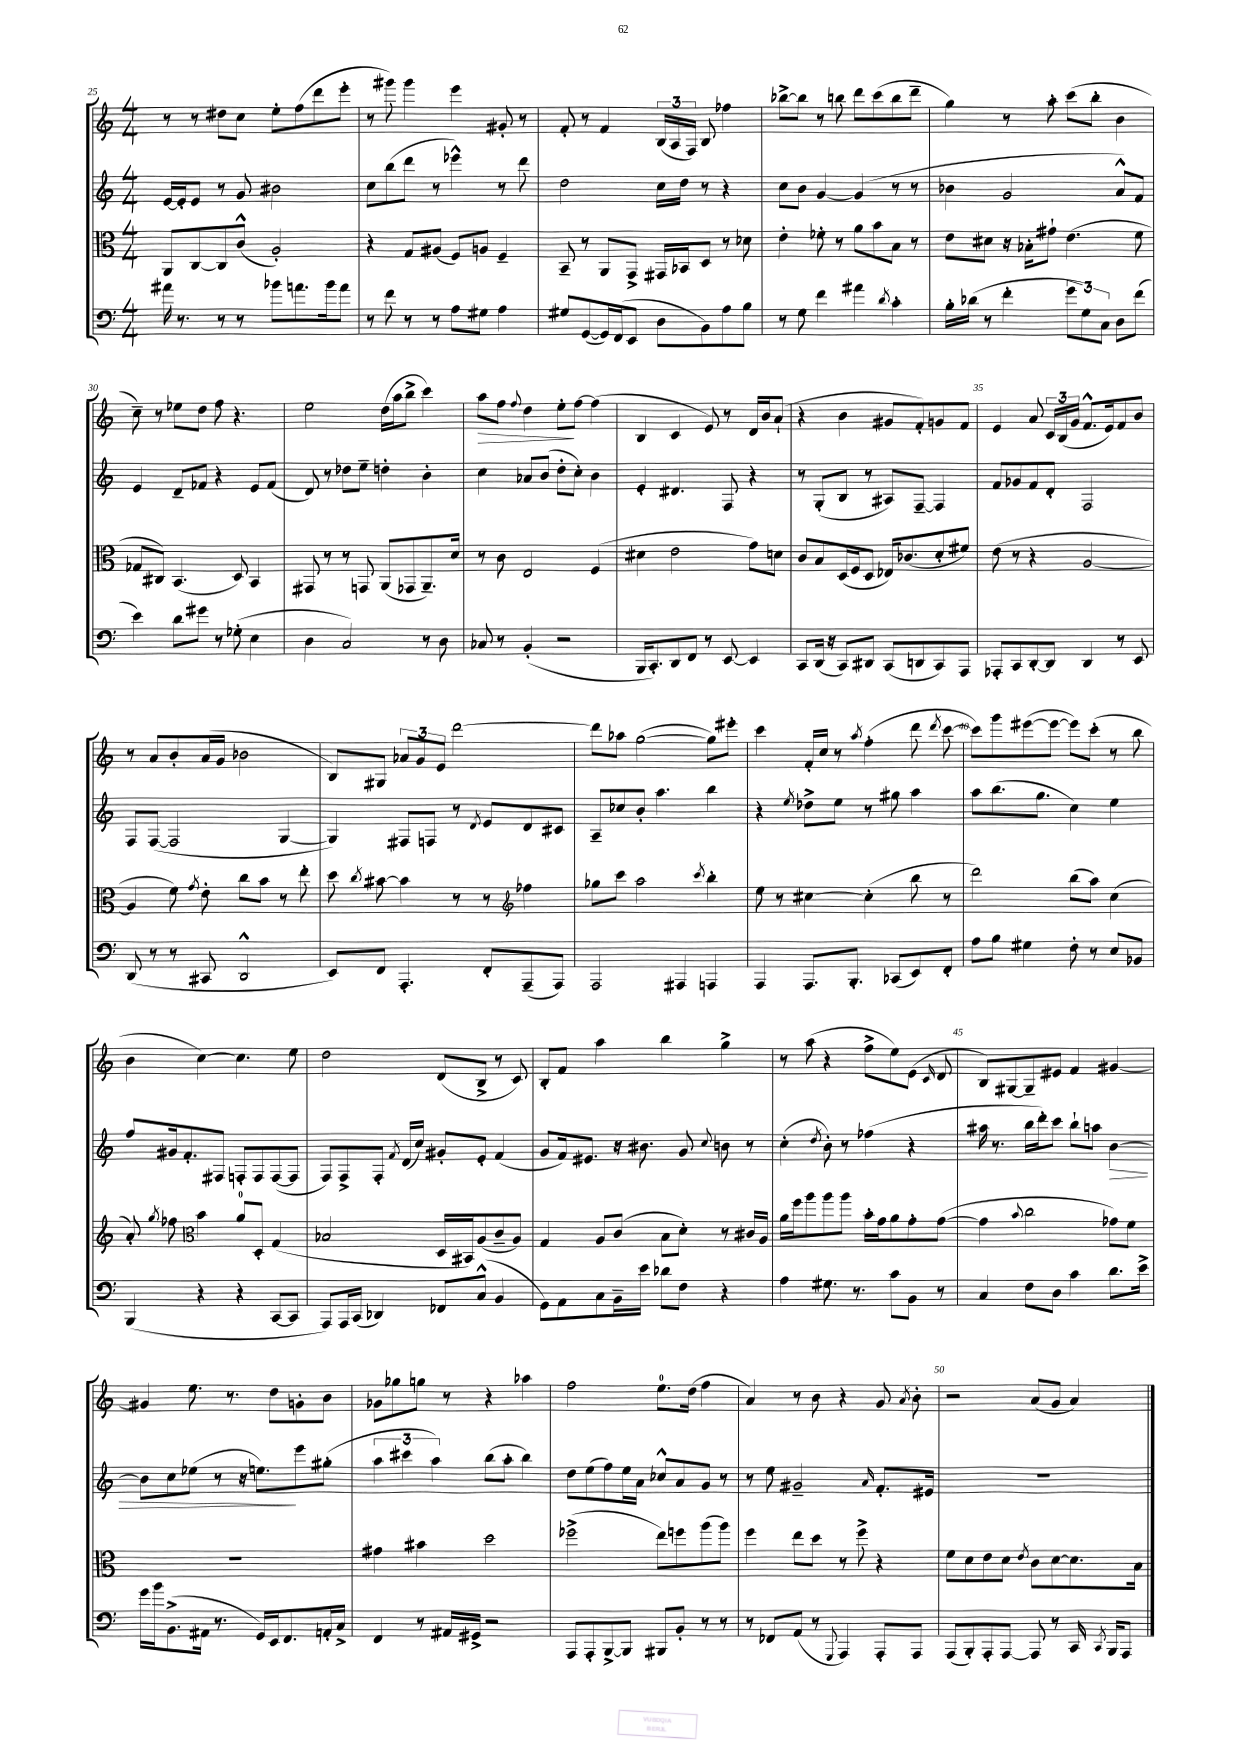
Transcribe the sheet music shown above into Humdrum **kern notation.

**kern	**kern	**kern	**dynam	**kern	**dynam
*part4	*part3	*part2	*part2	*part1	*part1
*staff4	*staff3	*staff2	*staff2	*staff1	*staff1
*clefF4	*clefC3	*clefG2	*	*clefG2	*
*k[]	*k[]	*k[]	*	*k[]	*
*M4/4	*M4/4	*M4/4	*	*M4/4	*
=25	=25	=25	=25	=25	=25
16a#X\	8AA/L	[16e/LL	.	8r	.
8.r	.	16e'/J]	.	.	.
.	[8C/	8e/J	.	8r	.
8r	8C/]	8r	.	8dd#X\L	.
8r	(8c^^/J	8g/	.	8cc\J	.
8b-X\L	2A'/)	2b#X\	.	8ee'\L	.
8.an\	.	.	.	(8ff\	.
.	.	.	.	8ddd\	.
16b-\k	.	.	.	.	.
8a\J	.	.	.	8eee'\J	.
=26	=26	=26	=26	=26	=26
8r	4r	8cc\L	.	8r	.
8f\	.	(8bb\	.	8ggg#X\)	.
8r	8G/L	8ddd\J	.	4ggg#\	.
8r	(8A#X/J	8r	.	.	.
8A\L	8F/L)	4eee-X^^\)	.	4eee\	.
8G#X\J	8An/J	.	.	.	.
4A\	4F~/	8r	.	8g#X'/	.
.	.	8ddd\	.	8r	.
=27	=27	=27	=27	=27	=27
8G#X/L	8BB~/	2dd\	.	8f'/	.
([8GG/	8r	.	.	8r	.
16GG/L])	8AA/L	.	.	4f/	.
(16FF/J	.	.	.	.	.
8EE/J	8GG^/J	.	.	.	.
8D\L	16GG#X/LL	16cc\LL	.	(24B/LL	.
.	.	.	.	24A/	.
.	16BB-X/J	16dd\JJ	.	.	.
.	.	.	.	24F/JJ)	.
8BB\)	8D/J	8r	.	8B/	.
8A\	8r	4r	.	4ff-X\	.
8B\J	8d-X\	.	.	.	.
=28	=28	=28	=28	=28	=28
8r	4e'\	8cc\L	.	[8bb-X^\L	.
8G\	.	8b\J	.	8bb-\J]	.
4f\	8f-X'\	[4g/	.	8r	.
.	8r	.	.	8bbn\	.
4a#X\	8a\L	(4g/]	.	8ddd\L	.
.	8b\	.	.	(8ccc\	.
8qd/	.	.	.	.	.
4c'\	8B\J	8r	.	8bb\	.
.	8r	8r	.	8ddd~\J	.
=29	=29	=29	=29	=29	=29
16B'\LL	8e\L	4b-X\	.	4gg\)	.
(16d-X\JJ	.	.	.	.	.
8r	8d#X\J	.	.	.	.
4f'\	16r	2g/	.	8r	.
.	16B-X'\KL	.	.	.	.
.	8g#X`\J	.	.	8aa'\	.
12g\L	(4.e\	.	.	(8ccc\L	.
12G\)	.	.	.	.	.
.	.	.	.	8bb'\J	.
12C\J	.	.	.	.	.
8D\L	.	8a^^/L)	.	4b\	.
(8f\J	8f\	8f/J	.	.	.
!!LO:LB:g=z
=30	=30	=30	=30	=30	=30
4e\)	8G-X/L	4e/	.	8cc~\)	.
.	8C#X/J)	.	.	8r	.
8d\L	(4.BB/	8d~/L	.	8ee-X\L	.
8g#X\J	.	8f-X/J	.	8dd\J	.
8r	.	4r	.	8ff\	.
(8G-X'\	8D/)	.	.	4.r	.
4E\	4BB/	8e/L	.	.	.
.	.	(8f-/J	.	.	.
=31	=31	=31	=31	=31	=31
4D\	8GG#X/	8d/)	.	2ee\	.
.	8r	8r	.	.	.
2C/)	8r	8dd-X\L	.	.	.
.	8GGn/	8ee~\J	.	.	.
.	(8AA/L	4ddn'\	.	(16dd\LL	.
.	.	.	.	16aa\J	.
.	8GG-X/	.	.	8bb^\J	.
8r	8.AA~/)	4b'\	.	4ccc\)	.
8D\	.	.	.	.	.
.	16d/Jk	.	.	.	.
=32	=32	=32	=32	=32	=32
!	!	!	!	!	!LO:HP:b
8C-X/	8r	4cc\	.	8aa\L	>
8r	8c\	.	.	8ff\J	.
.	.	.	.	8qqff/	.
(4BB'/	2E/	8a-X/L	.	4dd\	.
.	.	(8b/J	.	.	.
2r	.	8dd'\L	.	8ee'\L	.
.	.	8cc'\J)	.	[8ff\J	]
.	(4F/	4b\	.	(4ff\]	.
=33	=33	=33	=33	=33	=33
16BBB/KL	4d#X\	4e'/	.	4B/	.
8.CC'/)	.	.	.	.	.
8DD/	2e\	4.d#X/	.	4c/	.
8FF/J	.	.	.	.	.
8r	.	.	.	8e/)	.
[8EE/	.	8F/	.	8r	.
4EE/]	8g\L)	4r	.	16d/LL	.
.	.	.	.	16b/J	.
.	8dn\J	.	.	(8a`/J	.
=34	=34	=34	=34	=34	=34
8CC/L	8c/L	8r	.	4r	.
(16DD/Jk	8B/	(8G'/L	.	.	.
16r	.	.	.	.	.
8CC/L)	(16D/L	8B/J	.	4b\	.
.	16F/J	.	.	.	.
8DD#X/J	8D/J	8r	.	.	.
(8CC/L	16E-X/KL)	8A#X/L)	.	8g#X/L	.
.	(8.c-X/	.	.	.	.
8DDn/	.	[8F~/J	.	8f'/)	.
8CC/)	8d'/	4F/]	.	8gn/	.
8AAA/J	8f#X/J)	.	.	8f/J	.
=35	=35	=35	=35	=35	=35
8AAA-X'/L	(8e\	8f/L	.	4e/	.
8CC/	8r	8g-X/	.	.	.
[8DD'/	4r	8f/	.	8a/	.
8DD/J]	.	8d'/J	.	24c/LL	.
.	.	.	.	(24B/	.
.	.	.	.	24g/JJ	.
4DD/	[2A/	2F/	.	8.f^^/L	.
.	.	.	.	16e/k)	.
8r	.	.	.	8f/	.
8EE/	.	.	.	8b/J	.
!!LO:LB:g=z
=36	=36	=36	=36	=36	=36
(8DD/	4A/]	8F/L	.	8r	.
8r	.	([8F/J	.	8a/L	.
8r	8f\)	2F/]	.	8b'/	.
.	8qg/	.	.	.	.
8CC#X/	8e'\	.	.	(16a/L	.
.	.	.	.	16g/JJ	.
2DD^^/	8cc\L	.	.	2b-X\	.
.	8b\J	.	.	.	.
.	8r	[4G/	.	.	.
.	8ee'\	.	.	.	.
=37	=37	=37	=37	=37	=37
8EE/L)	8dd\	4G/])	.	8B/L)	.
.	8qcc/	.	.	.	.
8FF/J	[8b#X\	.	.	8G#X/J	.
4.AAA'/	4b#\]	8F#X/L	.	12a-X/L	.
.	.	.	.	12g/	.
.	.	8Fn/J	.	.	.
.	.	.	.	12e/J	.
.	8r	8r	.	[2ddd\	.
.	.	8qd/	.	.	.
8FF'/L	8r	8e/L	.	.	.
*	*clefG2	*	*	*	*
(8AAA~/	4ff-X\	8d/	.	.	.
8AAA/J)	.	8c#X/J	.	.	.
=38	=38	=38	=38	=38	=38
2AAA/	8gg-X\L	8A~/L	.	8ddd\L]	.
.	8ccc\J	8cc-X/	.	8aa-X\J	.
.	2aa\	8b'/J	.	([2gg\	.
.	.	4.aa\	.	.	.
4AAA#X/	.	.	.	.	.
.	8qccc/	.	.	.	.
4AAAn/	4bb'\	4bb\	.	8gg\L])	.
.	.	.	.	8eee#X'\J	.
=39	=39	=39	=39	=39	=39
4AAA/	8ee\	4r	.	4ccc\	.
.	8r	.	.	.	.
.	.	8qee/	.	.	.
8.AAA/L	[4cc#X\	8dd-X^\L	.	16f'/LL	.
.	.	.	.	16cc/JJ	.
.	.	8ee\J	.	8r	.
8.BBB'/J	.	.	.	.	.
.	.	.	.	8qaa/	.
.	(4cc#'\]	8r	.	(4ff'\	.
(8CC-X/L	.	8gg#X\	.	.	.
8EE/)	8bb\	4aa\	.	8ddd\	.
.	.	.	.	8qddd/	.
8FF'/J	8r	.	.	[8ccc\	.
=40	=40	=40	=40	=40	=40
8A\L	2ddd\)	8aa\L	.	8ccc\L])	.
8B\J	.	(8.bb\	.	8ggg\	.
4G#X\	.	.	.	([8eee#X\	.
.	.	8.gg\J	.	.	.
.	.	.	.	8eee#\J_	.
8F'\	(8bb\L	4cc\)	.	8eee#\L])	.
8r	8aa\J)	.	.	(8ccc'\J	.
8E/L	(4cc\	4ee\	.	8r	.
8BB-X/J	.	.	.	8bb\	.
!!LO:LB:g=z
=41	=41	=41	=41	=41	=41
(4BBB/	8a'/)	8ff/L	.	4b\	.
.	8qgg/	.	.	.	.
.	8ff-X\	16g#X/k	.	.	.
.	.	8.f'/	.	.	.
*	*clefC3	*	*	*	*
4r	4b\	.	.	[4cc\)	.
.	.	8F#X/J	.	.	.
4r	8a/L	8Fn'/L	.	4.cc\]	.
.	8D'/J	8F/	.	.	.
[8CC/L	(4G/	([8F/	.	.	.
8CC/J]	.	8F/J]	.	8ee\	.
=42	=42	=42	=42	=42	=42
8AAA/L)	2B-X/	8F/L)	.	2dd\	.
16AAA/L	.	8F^/	.	.	.
(16CC/JJ	.	.	.	.	.
4DD-X/)	.	8F'/J	.	.	.
.	.	8qf/	.	.	.
.	.	(16d/LL	.	.	.
.	.	16cc/JJ)	.	.	.
8FF-X/L	16D/LL	8g#X'/L	.	(8d/L	.
.	16BB#X/J)	.	.	.	.
(8C^^/J	(8A/	8e'/J	.	8B^/J	.
4BB/	8c~/	(4f/	.	8r	.
.	8A/J)	.	.	8c/)	.
=43	=43	=43	=43	=43	=43
8GG\L)	4G/	8g/L	.	8B'/L	.
8AA\	.	16f/k)	.	8f/J	.
.	.	8.e#X/J	.	.	.
8C\	8A/L	.	.	4aa\	.
16BB~\L	(8c/J	16r	.	.	.
16e\JJ	.	8.b#X\	.	.	.
8d-X\L	8B\L	.	.	4bb\	.
8F\J	8d'\J)	8g/	.	.	.
.	.	8qqcc/	.	.	.
4r	8r	8bn\	.	4gg^\	.
.	16c#X/LL	8r	.	.	.
.	16A/JJ	.	.	.	.
=44	=44	=44	=44	=44	=44
4A\	16a\LL	(4cc'\	.	8r	.
.	16ff\J	.	.	.	.
.	8aa\	.	.	(8aa\	.
.	.	8qdd/	.	.	.
8.G#X\	8aa\	8b'\)	.	4r	.
.	8aa\J	8r	.	.	.
8.r	.	.	.	.	.
.	16b'\LL	(4ff-X\	.	8ff^\L	.
.	16g\J	.	.	.	.
8c\L	8a\	.	.	8ee\)	.
8BB\J	8g'\	4r	.	(8e\J	.
.	.	.	.	16qqc/	.
8r	([8g\J	.	.	8d/	.
=45	=45	=45	=45	=45	=45
4C/	4g\]	16aa#X\	.	8B/L)	.
.	.	8.r	.	.	.
.	.	.	.	[8G#X/	.
.	8qqb/	.	.	.	.
8F\L	2cc\	16bb\LL	.	8G#~/]	.
.	.	16ddd'\J)	.	.	.
8D\J	.	8ccc\J	.	8e#X/J	.
4c\	.	8bb`\L	.	4f/	.
.	.	8aan\J	.	.	.
!	!	!	!LO:HP:b	!	!
8.d\L	8g-X\L)	[4b\	>	[4g#X/	.
.	8f\J	.	.	.	.
16e^\Jk	.	.	.	.	.
!!LO:LB:g=z
=46	=46	=46	=46	=46	=46
16g\LL	1r	8b\L]	.	4g#X/]	.
16b\J	.	.	.	.	.
(8.BB^\	.	8cc\	.	.	.
.	.	(8ee-X\J	.	8.ee\	.
16AA#X\Jk	.	.	.	.	.
8.r	.	8r	.	.	.
.	.	.	.	8.r	.
.	.	16r	.	.	.
16GG/LL)	.	8.een\L)	.	.	.
16EE/J	.	.	.	8dd\L	.
8.FF/	.	.	.	.	.
.	.	8eee\	]	8gn'\	.
16AAn'/L	.	(8gg#X'\J	.	8b\J	.
16C^/JJ	.	.	.	.	.
=47	=47	=47	=47	=47	=47
4FF/	4g#X\	6aa\	.	8g-X\L	.
.	.	.	.	8gg-X\	.
.	.	6ccc#X\	.	.	.
8r	4b#X\	.	.	8ggn\J	.
.	.	6aa\)	.	.	.
16AA#X/LL	.	.	.	8r	.
16GG#X^/JJ	.	.	.	.	.
2r	2dd\	(8bb\L	.	4r	.
.	.	8aa'\J	.	.	.
.	.	4bb\)	.	4aa-X\	.
=48	=48	=48	=48	=48	=48
8AAA/L	(2ff-X^\	8dd\L	.	2ff\	.
8AAA'/	.	(8ee\	.	.	.
[8BBB^/	.	8ff\)	.	.	.
8BBB/J]	.	16ee\L	.	.	.
.	.	16a\JJ	.	.	.
8BBB#X/L	8ee\L)	8cc-X^^/L	.	8.ee\L	.
8BB'/J	8ffn\	8a/	.	.	.
.	.	.	.	(16dd\Jk	.
8r	(8aa\	8g/J	.	4ff\	.
8r	8aa\J)	8r	.	.	.
=49	=49	=49	=49	=49	=49
8r	4ff\	8r	.	4a/)	.
8FF-X/L	.	8ee\	.	.	.
(8AA/J	8ee\L	2g#X~/	.	8r	.
8r	8dd\J	.	.	8b\	.
8qqGGG/	.	.	.	.	.
4AAA/)	8r	.	.	4r	.
.	8ff^\	.	.	.	.
.	.	16qqa/	.	.	.
8AAA'/L	4r	8.f'/L	.	8g/	.
.	.	.	.	8qa/	.
8AAA/J	.	.	.	8b'\	.
.	.	16e#X/Jk	.	.	.
=50	=50	=50	=50	=50	=50
(8AAA/L	8f\L	1r	.	2r	.
8BBB'/)	8d\	.	.	.	.
8AAA'/	8e\	.	.	.	.
[8AAA/J	8d\J	.	.	.	.
.	8qe/	.	.	.	.
8AAA/]	8c\L	.	.	(8a/L	.
8r	[8d\	.	.	8g/J	.
16CC/	8.d\]	.	.	4a/)	.
8qCC/	.	.	.	.	.
16BBB/KL	.	.	.	.	.
8AAA/J	.	.	.	.	.
.	16B\Jk	.	.	.	.
==	==	==	==	==	==
*-	*-	*-	*-	*-	*-
